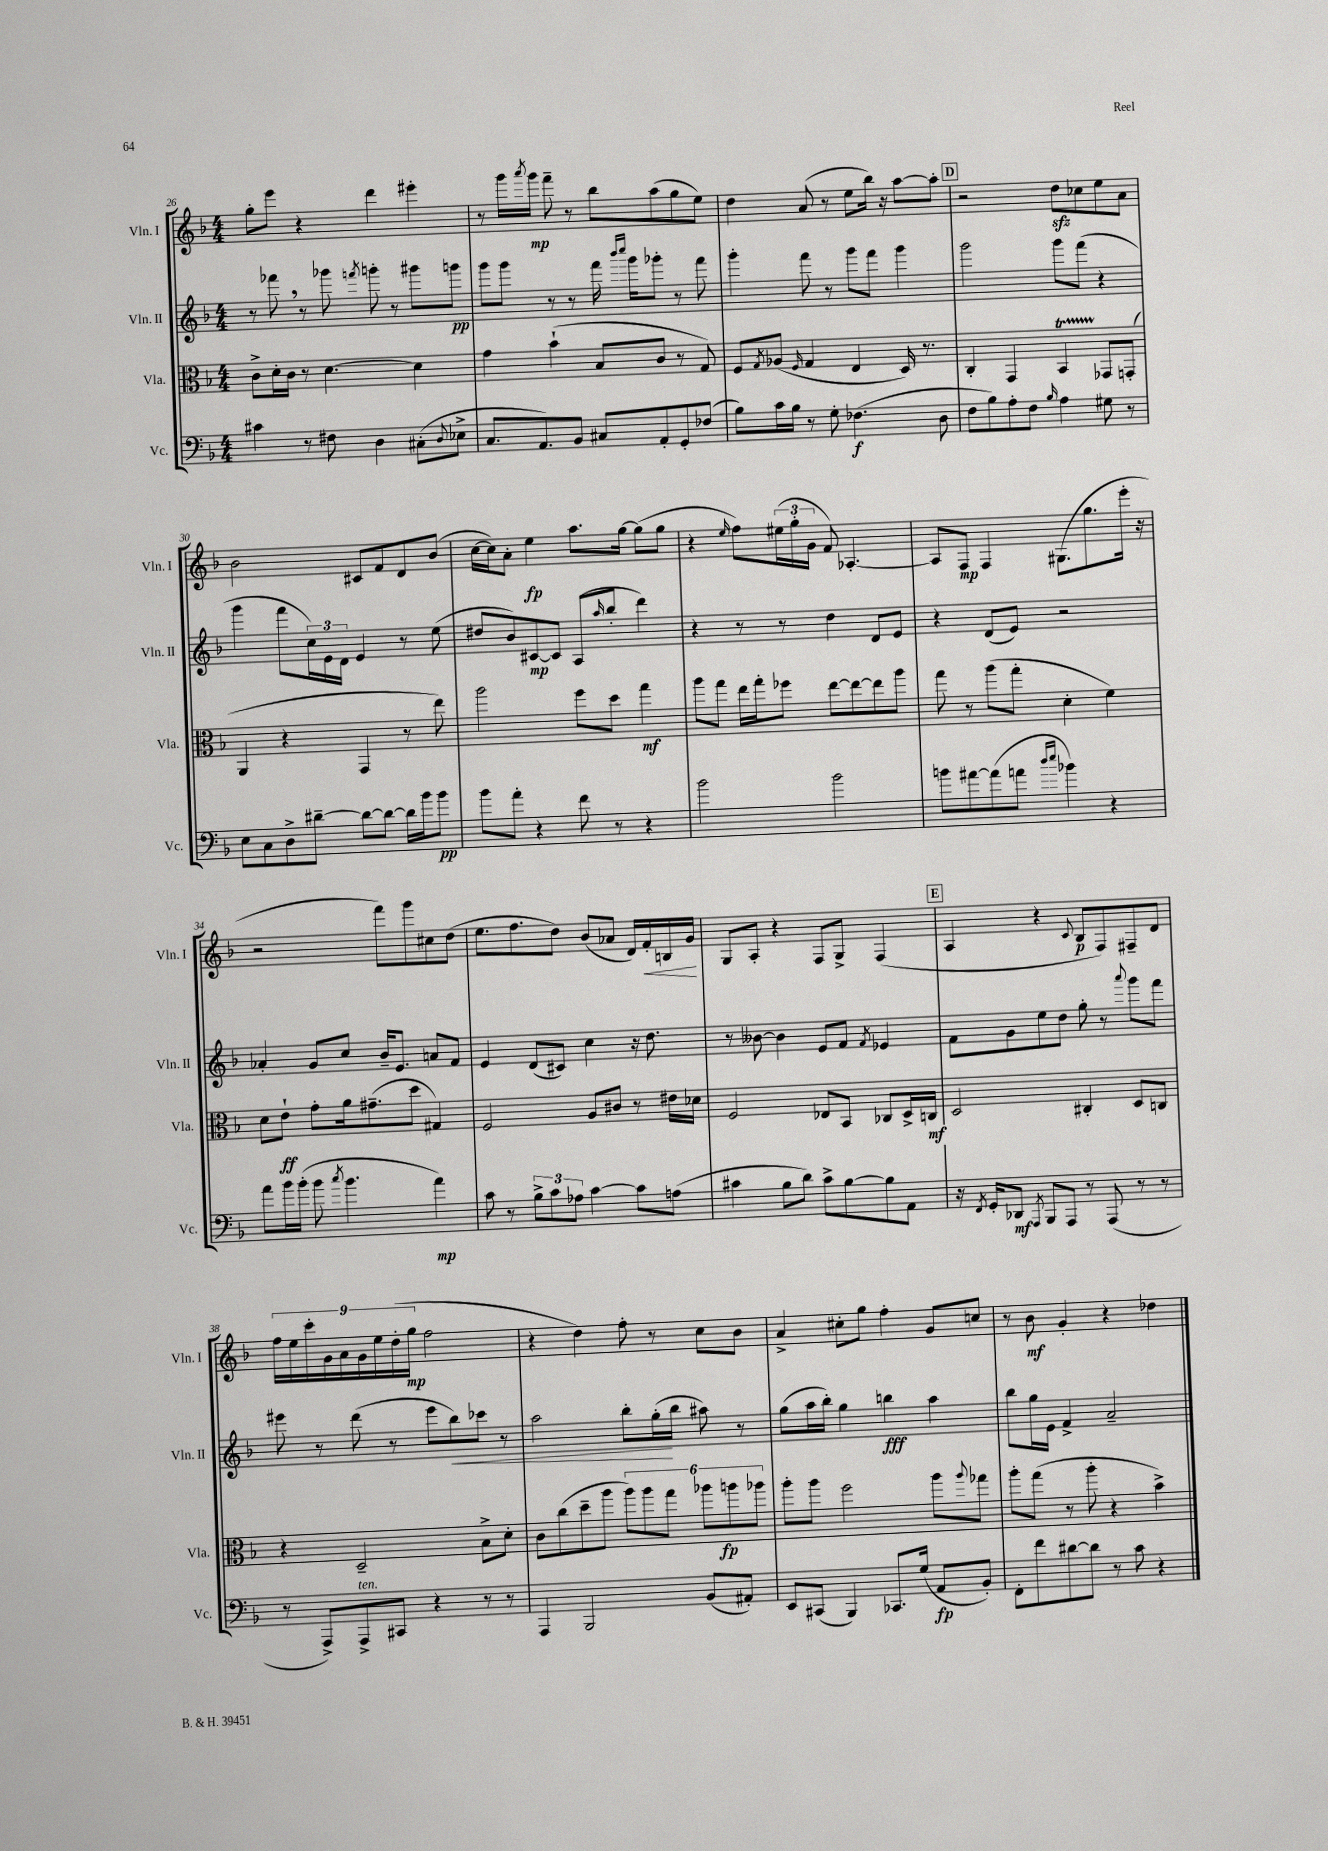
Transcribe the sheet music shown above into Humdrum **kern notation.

**kern	**kern	**kern	**kern
*staff4	*staff3	*staff2	*staff1
*clefF4	*clefC3	*clefG2	*clefG2
*k[b-]	*k[b-]	*k[b-]	*k[b-]
*M4/4	*M4/4	*M4/4	*M4/4
4c#	8c^	8r	8gg'
.	16d'	8fff-	8eee
.	16c	.	.
8r	8r	8r	4r
8F#	[4.d	8ggg-	.
.	.	8qfff	.
4D	.	8ggg'	4ddd
.	.	8r	.
(8C#'	4d]	8ggg#	4eee#'
8qqD	.	.	.
8E-^	.	8ggg	.
=	=	=	=
8.C	4g	8ggg	8r
.	.	8ggg	16ggg
.	.	.	8qaaa
8.AA)	.	.	16ggg
.	(4b-`	8r	8fff~
8BB-	.	8r	8r
8C#	8B-	16fff	8bb-
.	.	16qqbbb-	.
.	.	16qqcccc	.
.	.	16ggg	.
8AA'	8c	8ggg-'	(8aa
8GG'	8r	8r	8gg
(8F-	8G)	8fff	8ee)
=	=	=	=
8B-)	8F	4ggg'	4dd
.	8qG	.	.
16c	(8A-	.	.
16B-	.	.	.
.	16qqF	.	.
8r	4G	8fff	(8a
8G'	.	8r	8r
(4.F-	4E	8ggg	8ee
.	.	8fff	16bb-)
.	.	.	16r
.	16D)	4ggg	[8aa
.	8.r	.	.
8D	.	.	8aa']
=	=	=	=
8F	4C'	2ggg	2r
8B-)	.	.	.
8A'	4GG	.	.
8F	.	.	.
16qqB-	.	.	.
4A	4BB-	8ggg	8dd
.	.	(8fff	8cc-
8G#	8GG-	4r	8ee
8r	(8GG'	.	8a
=	=	=	=
8E	4AA	4ggg	2b-
8C	.	.	.
8D^	4r	8fff	.
[8d#~	.	24cc)	.
.	.	24e	.
.	.	24d	.
8d#_	4GG	4e	8c#
8d#_	.	.	8f
16d#]	8r	8r	8d
16b-	.	.	.
8b-	8ee)	(8ee	(8b-
=	=	=	=
8b-	2aa	8dd#	[16cc
.	.	.	16cc])
8a'	.	8b-)	8a'
4r	.	[8c#	4ee
.	.	8c#]	.
8f	8ff	(8A	8.aa
.	.	16qqaa	.
8r	8dd	8bb-'	.
.	.	.	[16gg
4r	4gg	4ddd)	(8gg]
.	.	.	8gg
=	=	=	=
2b-	8aa	4r	4r
.	8gg	.	.
.	.	.	16qqee
.	16ee	8r	8ff)
.	16gg'	.	.
.	8ff-	8r	(24ee#
.	.	.	24gg'
.	.	.	24g
2b-	[8ee	4dd	8f)
.	8ee_	.	[4.A-'
.	8ee]	8d	.
.	8aa	8e	.
=	=	=	=
8b	8gg	4r	8A-]
[8a#	8r	.	8F
(8a#]	(8aa	(8d	4F
8a	8gg'	8e)	.
16qqdd	.	.	.
16qqee	.	.	.
4b-)	4d'	2r	(8.G#
.	.	.	8.gg
4r	4f)	.	.
.	.	.	16eee'
.	.	.	16r
=	=	=	=
8a	8d	4a-'	2r
16b-	8e`	.	.
(16b-'	.	.	.
8b-	8g'	8g	.
8qcc	.	.	.
4.b-	16a	8cc	.
.	(8.g#~	.	.
.	.	16b-~	8fff)
.	.	8.e	.
.	8dd	.	8ggg
4a)	4G#)	8a	8cc#
.	.	8f	(8dd
=	=	=	=
8c	2F	4e	8.ee
8r	.	.	.
.	.	.	8.ff
12B-^	.	(8d	.
12c	.	.	.
.	.	8c#)	8dd)
12A-	.	.	.
[4c	8A	4cc	(8b-
.	8c#	.	8a-
8c]	8r	16r	16d)
.	.	8.dd	16f'
(8A	16e#	.	16B
.	16d-	.	16g
=	=	=	=
4c#	2F	8r	8G
.	.	[8b--	8A'
8B-	.	4b--]	4r
8d)	.	.	.
8c#^	8E-	8e	8F
[8B-	8BB-	8f	8G^
.	.	8qf	.
8B-]	8C-	4e-	(4F
8AA	16D^	.	.
.	16C	.	.
=	=	=	=
16r	2D	8f	4A
8qFF	.	.	.
16GG'	.	.	.
8DD-	.	8g	.
8qAAA	.	.	.
8BBB-	.	8ee	4r
8AAA	.	8dd	.
.	.	.	8qqc
8r	4C#'	8gg'	8B-
(8AAA	.	8r	8F)
.	.	8qqaaa	.
8r	8D	8ggg	8F#~
8r	8C	8fff	8d
=	=	=	=
8r	4r	8eee#	18ff
.	.	.	18ee
.	.	.	18ccc'
8AAA^)	.	8r	.
.	.	.	18g
.	.	.	18a
8AAA^	2D~	(8ddd	.
.	.	.	18g
.	.	.	18ee
8CC#	.	8r	.
.	.	.	(18dd'
.	.	.	18gg
4r	.	8eee#	2ff
.	.	8bb-)	.
8r	8B-^	8ccc-	.
8r	8d'	8r	.
=	=	=	=
4AAA	8c	2aa	4r
.	(8cc	.	.
2BBB-	8dd~	.	4dd)
.	8aa	.	.
.	12aa)	8bb-'	8ff'
.	12aa	.	.
.	.	(16gg'	8r
.	12gg	.	.
.	.	16bb-	.
(8BB-	12aa-	8aa#)	8cc
.	12aa	.	.
8AA#')	.	8r	8b-
.	12aa-	.	.
=	=	=	=
8EE	8aa'	(8gg	4a^
(8CC#	8aa	16aa	.
.	.	16bb-')	.
4BBB-)	2ff	4gg	8cc#'
.	.	.	8gg
8.CC-	.	4bb	4ff'
(16G	.	.	.
8AA	8aa	4aa	8g
.	8qqaa	.	.
8BB-')	8gg-	.	8cc
=	=	=	=
8FF'	8aa'	8bb-	8r
8f	(8gg	16gg	8b-
.	.	16e	.
[8d#	8r	4f^	4g'
8d#]	8aa'	.	.
8r	4r	2a~	4r
8c	.	.	.
4r	4b-^)	.	4dd-
==	==	==	==
*-	*-	*-	*-
